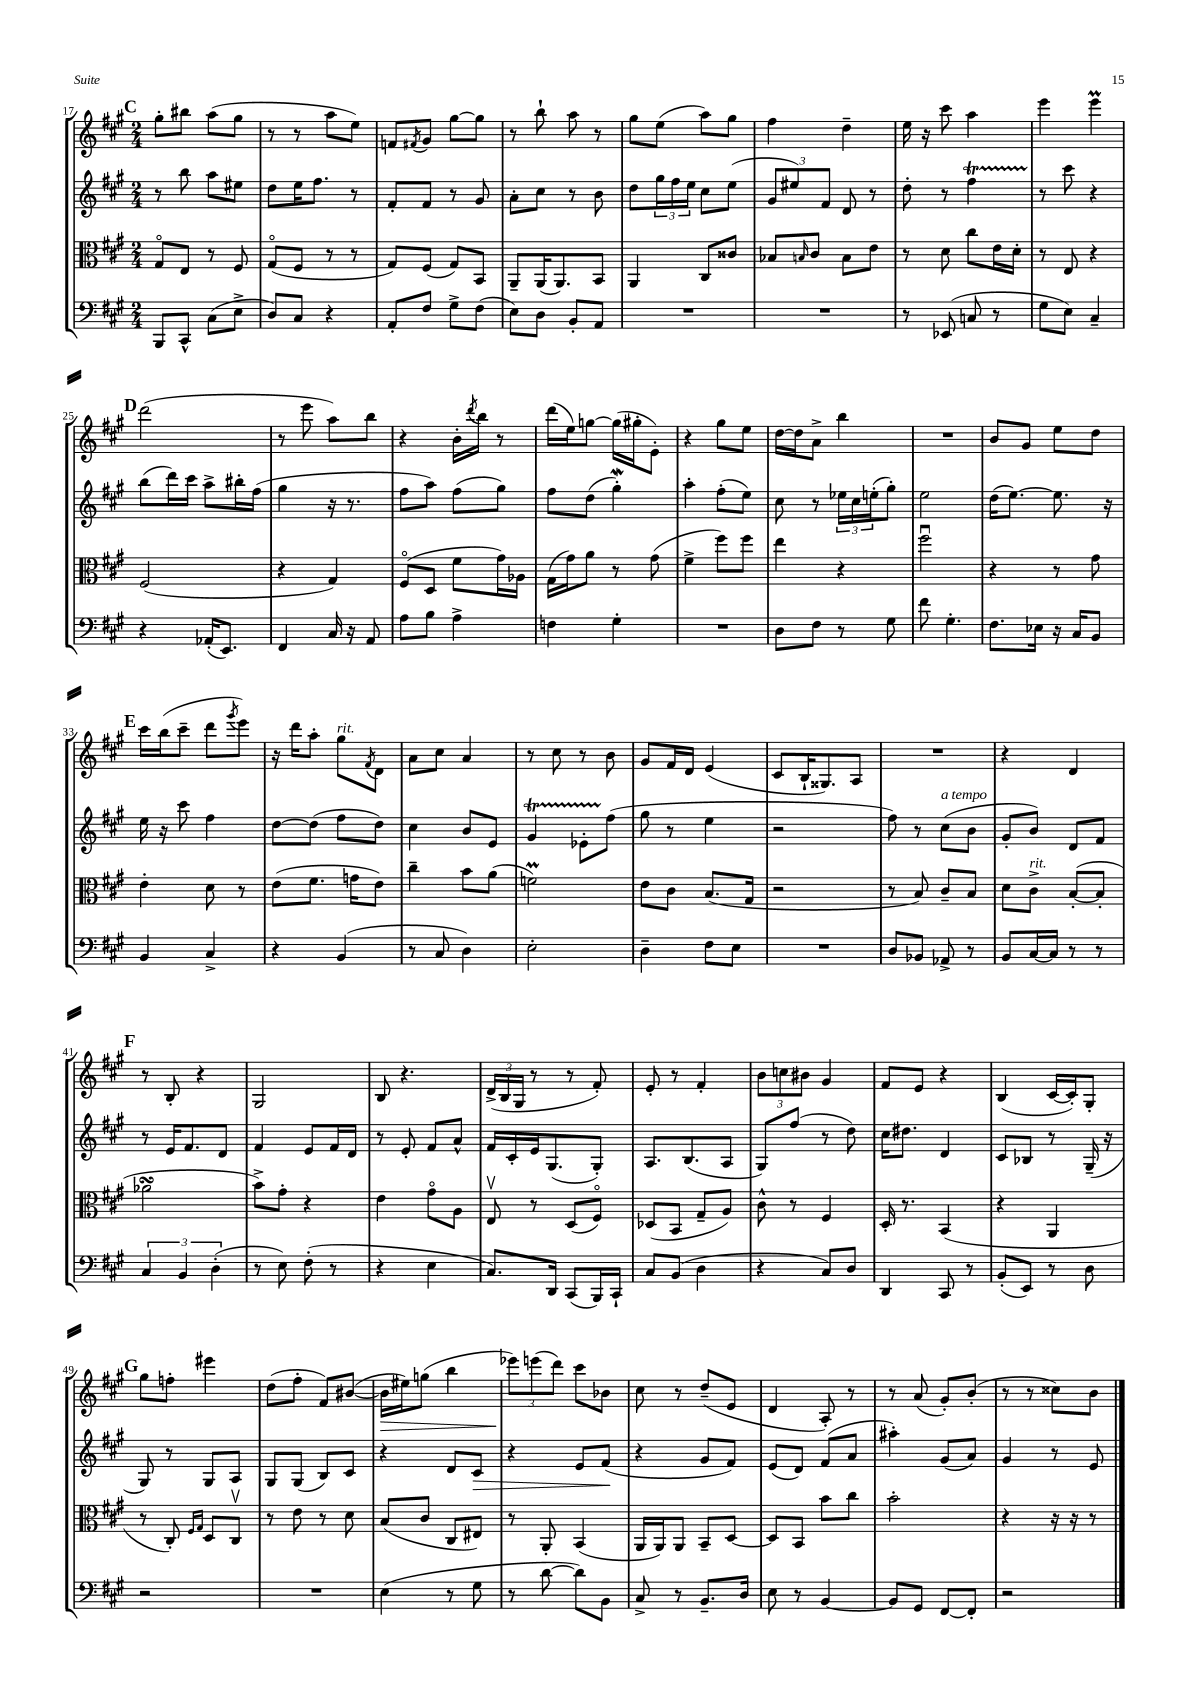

**kern	**kern	**kern	**kern
*staff4	*staff3	*staff2	*staff1
*clefF4	*clefC3	*clefG2	*clefG2
*k[f#c#g#]	*k[f#c#g#]	*k[f#c#g#]	*k[f#c#g#]
*M2/4	*M2/4	*M2/4	*M2/4
8BBB	8G#o	8r	8gg#'
8CC#^^	8E	8bb	8bb#
(8C#	8r	8aa	(8aa
8E^	8F#	8ee#	8gg#
=	=	=	=
8D)	(8G#o	8dd	8r
8C#	8F#	16ee	8r
.	.	8.ff#	.
4r	8r	.	8aa
.	8r	8r	8ee)
=	=	=	=
8AA'	8G#)	8f#'	8f
.	.	.	8qf#
8F#	(8F#	8f#	8g#
8G#^	8G#)	8r	[8gg#
(8F#	8BB	8g#	8gg#]
=	=	=	=
8E)	8AA~	8a'	8r
8D	(16AA	8cc#	8bb`
.	8.AA)	.	.
8BB'	.	8r	8aa
8AA	8BB	8b	8r
=	=	=	=
2r	4AA	8dd	8gg#
.	.	24gg#	(8ee
.	.	24ff#	.
.	.	24ee	.
.	8C#	8cc#	8aa)
.	8c##	(8ee	8gg#
=	=	=	=
2r	8B-	12g#	4ff#
.	.	12ee#)	.
.	16qqB	.	.
.	8c#	.	.
.	.	12f#	.
.	8B	8d	4dd~
.	8e	8r	.
=	=	=	=
8r	8r	8dd'	16ee
.	.	.	16r
(8EE-	8d	8r	8ccc#
8C	8cc#	4ff#	4aa
8r	16e	.	.
.	16d'	.	.
=	=	=	=
8G#	8r	8r	4eee
8E)	8E	8ccc#	.
4C#~	4r	4r	4eee
=	=	=	=
4r	(2F#	(8bb	(2ddd
.	.	16ddd)	.
.	.	16ccc#	.
(16AA-'	.	8aa^	.
8.EE)	.	.	.
.	.	16bb#'	.
.	.	(16ff#	.
=	=	=	=
4FF#	4r	4gg#	8r
.	.	.	8eee
16C#	4G#)	16r	8aa)
16r	.	8.r	.
8AA	.	.	8bb
=	=	=	=
8A	(8F#o	8ff#	4r
8B	8D	8aa)	.
4A^	8f#	(8ff#	16b'
.	.	.	8qddd
.	.	.	16bb
.	16g#)	8gg#)	8r
.	16A-	.	.
=	=	=	=
4F	(16G#	8ff#	(16ddd
.	16g#)	.	16ee)
.	8a	(8dd	[8gg
4G#'	8r	4gg#')	(16gg]
.	.	.	16gg#'
.	(8g#	.	8e')
=	=	=	=
2r	4f#^	4aa'	4r
.	8ff#)	(8ff#'	8gg#
.	8ff#	8ee)	8ee
=	=	=	=
8D	4ee	8cc#	[16dd
.	.	.	16dd]
8F#	.	8r	8a^
8r	4r	24ee-	4bb
.	.	24cc#	.
.	.	(24ee'	.
8G#	.	8gg#')	.
=	=	=	=
8f#	2ff#u	2ee	2r
4.G#'	.	.	.
=	=	=	=
8.F#	4r	(16dd	8b
.	.	[8.ee)	.
.	.	.	8g#
16E-	.	.	.
16r	8r	8.ee]	8ee
16C#	.	.	.
8BB	8g#	.	8dd
.	.	16r	.
=	=	=	=
4BB	4e'	16ee	16ccc#
.	.	16r	(16bb
.	.	8ccc#	8ccc#~
4C#^	8d	4ff#	8ddd
.	.	.	8qggg#
.	8r	.	8eee)
=	=	=	=
4r	(8e	[8dd	16r
.	.	.	16ddd
.	8.f#	(8dd]	8aa'
(4BB	.	8ff#	8gg#
.	16g	.	.
.	.	.	8qf#
.	8e)	8dd)	8d
=	=	=	=
8r	4cc#~	4cc#	8a
8C#	.	.	8cc#
4D)	8b	8b	4a
.	(8a	8e	.
=	=	=	=
2E'	2f)	4g#	8r
.	.	.	8cc#
.	.	8e-'	8r
.	.	(8ff#	8b
=	=	=	=
4D~	8e	8gg#	8g#
.	8c#	8r	16f#
.	.	.	16d
8F#	(8.B	4ee	(4e
8E	.	.	.
.	16G#	.	.
=	=	=	=
2r	2r	2r	8c#
.	.	.	16B`
.	.	.	8.G##)
.	.	.	8A
=	=	=	=
8D	8r	8ff#)	2r
8BB-	8B)	8r	.
8AA-^	8c#~	(8cc#	.
8r	8B	8b	.
=	=	=	=
8BB	8d	8g#'	4r
[16C#	8c#^	8b)	.
16C#]	.	.	.
8r	([8B'	8d	4d
8r	8B']	8f#	.
=	=	=	=
6C#	2a-	8r	8r
.	.	16e	8B'
6BB	.	.	.
.	.	8.f#	.
.	.	.	4r
(6D'	.	.	.
.	.	8d	.
=	=	=	=
8r	8b^)	4f#	2G#
8E)	8g#'	.	.
(8F#'	4r	8e	.
8r	.	16f#	.
.	.	16d	.
=	=	=	=
4r	4e	8r	8B
.	.	8e'	4.r
4E	8g#o	8f#	.
.	8A	8a^^	.
=	=	=	=
8.C#)	8Ev	16f#	(24d^
.	.	.	24B
.	.	16c#'	.
.	.	.	24G#
.	8r	16e	8r
16DD	.	(8.G#	.
(8CC#	(8D	.	8r
16BBB)	8F#o)	8G#')	8f#')
16CC#`	.	.	.
=	=	=	=
8C#	(8D-	8.A	8e'
(8BB	8BB	.	8r
.	.	(8.B	.
4D	8G#~	.	4f#'
.	8A)	8A	.
=	=	=	=
4r	8c#^^	8G#)	12b
.	.	.	12cc
.	8r	(8ff#	.
.	.	.	12b#
8C#)	4F#	8r	4g#
8D	.	8dd)	.
=	=	=	=
4DD	16D'	16cc#	8f#
.	8.r	8.dd#	.
.	.	.	8e
8CC#	(4BB	4d	4r
8r	.	.	.
=	=	=	=
(8BB'	4r	8c#	(4B
8EE)	.	8B-	.
8r	4AA	8r	[16c#
.	.	.	16c#'])
8D	.	(16G#~	8G#'
.	.	16r	.
=	=	=	=
2r	8r	8G#)	8gg#
.	8C#')	8r	8ff'
.	16qqF#	.	.
.	16qqG#	.	.
.	8D	8G#	4eee#
.	8C#v	8A	.
=	=	=	=
2r	8r	8G#	(8dd
.	8e	(8G#	8ff#'
.	8r	8B)	8f#)
.	8d	8c#	([8b#
=	=	=	=
(4E	(8B	4r	16b#]
.	.	.	16ee#)
.	8c#	.	(8gg
8r	8C#	8d	4bb
8G#	8E#)	8c#	.
=	=	=	=
8r	8r	4r	12eee-)
.	.	.	(12eee
[8d	8AA'	.	.
.	.	.	12ddd)
8d])	(4BB	8e	8ccc#
8BB	.	(8f#	8b-
=	=	=	=
8C#^	16AA	4r	8cc#
.	16AA)	.	.
8r	8AA	.	8r
8.BB~	8BB~	8g#	(8dd~
.	[8D	8f#)	8e
16D	.	.	.
=	=	=	=
8E	8D]	(8e	4d
8r	8BB	8d)	.
[4BB	8b	(8f#	8A')
.	8cc#	8a	8r
=	=	=	=
8BB]	2b'	4aa#')	8r
8GG#	.	.	(8a
[8FF#	.	(8g#	8g#')
8FF#']	.	8a)	(8b'
=	=	=	=
2r	4r	4g#	8r
.	.	.	8r
.	16r	8r	8cc##)
.	16r	.	.
.	8r	8e	8b
==	==	==	==
*-	*-	*-	*-
